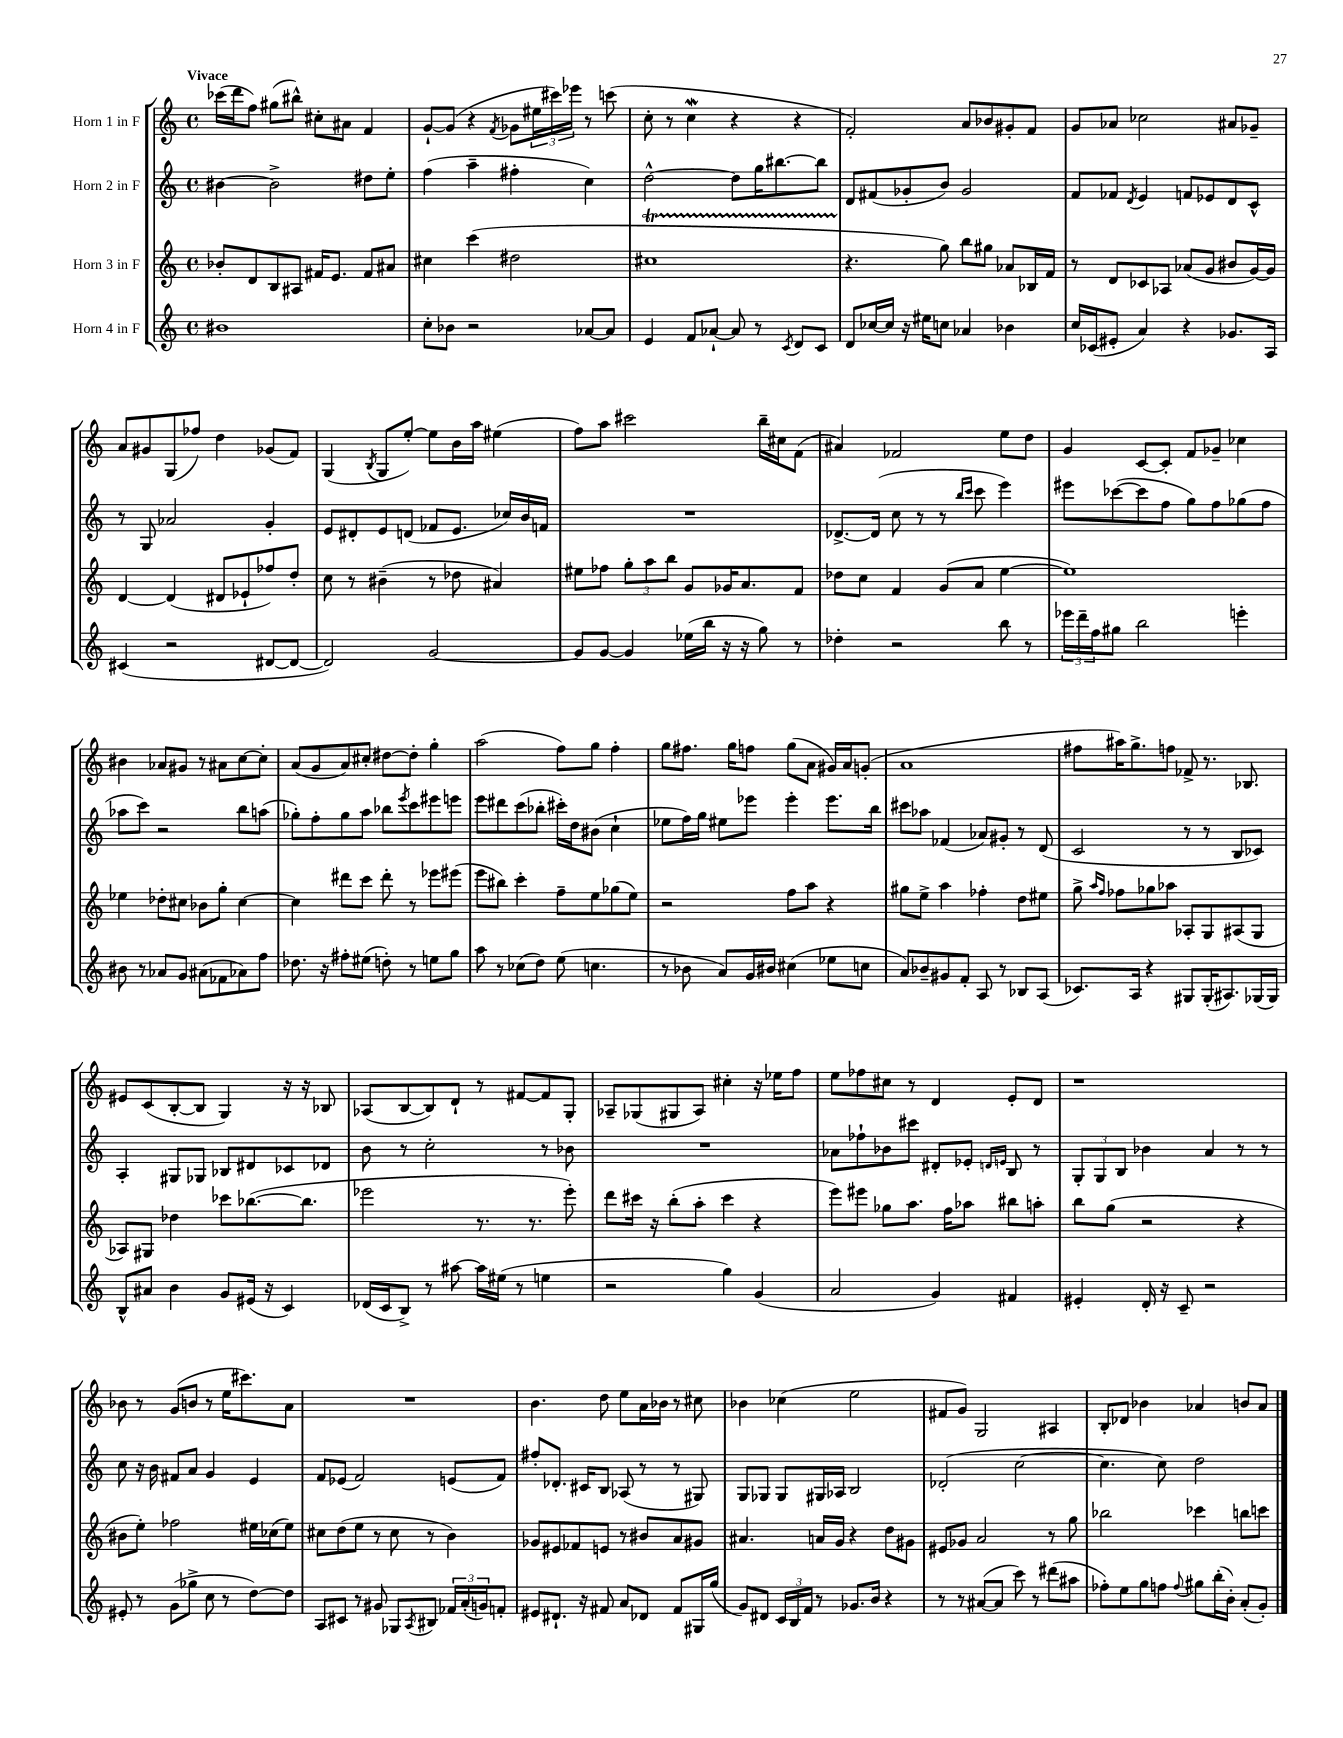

**kern	**kern	**kern	**kern
*staff4	*staff3	*staff2	*staff1
*clefG2	*clefG2	*clefG2	*clefG2
*k[]	*k[]	*k[]	*k[]
*M4/4	*M4/4	*M4/4	*M4/4
*met(c)	*met(c)	*met(c)	*met(c)
1b#	8b-'/L	[4b#\	(16ccc-\LL
.	.	.	16ddd\J
.	8d/	.	8ff\J)
.	8B/	2b#^\]	(8gg#\L
.	8A#/J	.	8bb#^^\J)
.	16f#/LK	.	8cc#'\L
.	8.e/J	.	.
.	.	.	8a#\J
.	8f#/L	8dd#\L	4f/
.	8a#/J	8ee'\J	.
=	=	=	=
8cc'\L	4cc#\	(4ff\	[8g`/L
8b-\J	.	.	(8g/]J
2r	(4ccc\	4aa~\	4r
.	.	.	8qf/
.	2dd#\	4ff#'\	8g-\L
.	.	.	24ee#\L
.	.	.	24ccc#\)
.	.	.	24eee-\JJ
[8a-/L	.	4cc\)	8r
8a-/]J	.	.	(8ccc\
=	=	=	=
4e/	1cc#	[2dd^^\	8cc'\
.	.	.	8r
8f/L	.	.	4cc\
[8a-`/J	.	.	.
8a-/]	.	8dd\]L	4r
8r	.	16gg\K	.
.	.	[8.bb#\	.
8qc/	.	.	.
8d/L	.	.	4r
8c/J	.	8bb#\]J	.
=	=	=	=
8d/L	4.r	8d/L	2f'/)
[16cc-/L	.	(8f#/	.
16cc-/]JJ	.	.	.
16r	.	8g-'/	.
16ee#\LK	.	.	.
8cc\J	8gg\)	8b/J)	.
4a-/	8bb\L	2g-/	8a/L
.	8gg#\J	.	8b-/
4b-\	8a-/L	.	8g#'/
.	16B-/L	.	8f/J
.	16f/JJ	.	.
=	=	=	=
16cc/LL	8r	8f/L	8g/L
(16c-/J	.	.	.
8e#'/J	8d/L	8f-/J	8a-/J
.	.	8qd/	.
4a/)	8c-/	4e/	2cc-\
.	8A-/J	.	.
4r	(8a-/L	8f/L	.
.	8g/J	8e-/	.
8.g-/L	8b#/L	8d/	8a#/L
.	[16g/L)	8c^^/J	8g-~/J
16A/Jk	16g/]JJ	.	.
=	=	=	=
(4c#/	[4d/	8r	8a/L
.	.	8G/	8g#/
2r	(4d/]	2a-/	(8G/
.	.	.	8ff-/J)
.	8d#/L	.	4dd\
.	8e-`/	.	.
[8d#/L	8ff-/)	4g'/	(8g-/L
8d#/_J	8dd'/J	.	8f/J)
=	=	=	=
2d#/])	8cc\	8e/L	(4G/
.	8r	8d#'/	.
.	.	.	8qB/
.	(4b#~\	8e/	8G/L
.	.	(8d/J	[8ee'/J)
[2g/	8r	8f-/L	8ee\]L
.	8dd-\	8.e/J	16b\L
.	.	.	16aa\JJ
.	4a#/)	.	(4ee#\
.	.	16cc-/LL)	.
.	.	16b/	.
.	.	16f/JJ	.
=	=	=	=
8g/]L	8ee#\L	1r	8ff\L)
[8g/J	8ff-\J	.	8aa\J
4g/]	12gg'\L	.	2ccc#\
.	12aa\	.	.
.	12bb\J	.	.
(16ee-\LL	8g/L	.	.
16bb\JJ	.	.	.
16r	16g-/K	.	.
16r	8.a/	.	.
8gg\)	.	.	16bb~\LL
.	.	.	16cc#\J
8r	8f/J	.	(8f\J
=	=	=	=
4dd-'\	8dd-\L	[8.d-^/L	4a#/)
.	8cc\J	.	.
.	.	(16d-/]Jk	.
2r	4f/	8cc\	2f-/
.	.	8r	.
.	(8g/L	8r	.
.	.	16qqbb/LL	.
.	.	16qqccc/JJ	.
.	8a/J	8ccc\	.
8bb\	[4ee\	4eee\)	8ee\L
8r	.	.	8dd\J
=	=	=	=
24eee-\LL	1ee])	8eee#\L	4g/
24ddd~\	.	.	.
24ff\J	.	.	.
8gg#\J	.	([8ccc-\	.
2bb\	.	8ccc-\]	[8c/L
.	.	8ff\J	8c'/]J
.	.	8gg\L)	8f/L
.	.	8ff\	8g-~/J
4eee'\	.	(8gg-\	4cc-\
.	.	8ff\J	.
=	=	=	=
8b#\	4ee-\	8aa-\L	4b#\
8r	.	8ccc\J)	.
8a-/L	8dd-'\L	2r	8a-/L
8g/J	8cc#\J	.	8g#/J
(8a#\L	8b-\L	.	8r
8f-\	8gg'\J	.	8a#\L
8a-\)	[4cc#\	8bb\L	[8cc\
8ff\J	.	(8aa\J	8cc'\]J
=	=	=	=
8.dd-\	4cc#\]	8gg-'\L)	(8a/L
.	.	8ff'\	8g/
16r	.	.	.
8ff#'\L	8ddd#\L	8gg-\	8a/)
(8ee#\J	8ccc\J	8aa\J	8cc#'/J
8dd'\)	8ddd#'\	8bb-\L	[8dd#\L
.	.	8qeee/	.
8r	8r	8ccc\	8dd#'\]J
8ee\L	8eee-\L	8eee#\	4gg'\
8gg\J	(8eee#\J	8eee\J	.
=	=	=	=
8aa\	8eee\L	8eee\L	(2aa\
8r	8bb#\J)	8ddd#\	.
(8cc-\L	4ccc'\	(8ccc\	.
8dd\J)	.	8bb-'\J	.
(8ee\	8ff~\L	16ccc#'\LL)	8ff\L)
.	.	16dd\J	.
4.cc\	8ee\	(8b#\J	8gg\J
.	(8gg-\	4cc`\	4ff'\
.	8ee\J)	.	.
=	=	=	=
8r	2r	8ee-\L	8gg\L
8b-\	.	16ff\L)	8.ff#\J
.	.	16gg\JJ	.
8a/L)	.	8ee#\L	.
.	.	.	16gg\LK
16g/L	.	8eee-\J	8ff\J
16b#/JJ	.	.	.
(4cc#\	8ff\L	4eee-'\	(8gg\L
.	8aa\J	.	8a\J
8ee-\L	4r	8.eee-\L	16g#/LL)
.	.	.	16a/J
8cc\J	.	.	(8g'/J
.	.	16bb\Jk	.
=	=	=	=
8a/L)	8gg#\L	8ccc#\L	1a
8b-~/	8ee^\J	8aa-\J	.
8g#/	4aa\	(4f-/	.
8f'/J	.	.	.
8A/	4ff-'\	8a-/L)	.
8r	.	8g#'/J	.
8B-/L	8dd\L	8r	.
(8A/J	8ee#\J	(8d/	.
=	=	=	=
8.c-/L)	8gg^\	2c/	8ff#\L
.	16qqaa/LL	.	.
.	16qqff/JJ	.	.
.	8ff-\L	.	16aa#\K)
16A/Jk	.	.	8.gg^\
4r	8gg-\	.	.
.	8aa-\J	.	8ff\J
8G#/L	8A-'/L	8r	8f-^/
(16G#'/K	8G/	8r	8.r
8.A#/)	.	.	.
.	(8A#/	8B/L	.
.	.	.	8.B-/
(16G-/L	8G/J	8c-/J)	.
16G-/JJ)	.	.	.
=	=	=	=
8B^^/L	8A-/L)	4A'/	8e#/L
8a#/J	8G#/J	.	(8c/
4b\	4dd-\	8G#/L	[8B'/
.	.	8G-/J	8B/]J
8g/L	8ccc-\L	8B-/L	4G/)
(16e#/Jk	([8.bb-\	8d#/	.
16r	.	.	.
4c/)	.	8c-/	16r
.	8.bb-\]J	.	16r
.	.	8d-/J	8B-/
=	=	=	=
(16d-/LL	2eee-\	8b\	(8A-/L
16c/J	.	.	.
8B^/J)	.	8r	[8B/
8r	.	2cc'\	8B/])
[8aa#\	.	.	8d`/J
16aa#\]LL	8.r	.	8r
(16ee#\JJ	.	.	.
8r	.	.	[8f#/L
.	8.r	.	.
4ee\	.	8r	8f#/]
.	8eee-'\)	8b-\	8G'/J
=	=	=	=
2r	8ddd\L	1r	8A-~/L
.	16ccc#\Jk	.	(8G-/
.	16r	.	.
.	(8bb'\L	.	8G#/
.	8aa'\J	.	8A-/J)
4gg\)	4ccc#\	.	4cc#'\
(4g/	4r	.	16r
.	.	.	16ee-\LK
.	.	.	8ff\J
=	=	=	=
2a/	8eee\L)	8a-\L	8ee\L
.	8eee#\J	8ff-`\	8ff-\
.	8gg-\L	8b-\	8cc#\J
.	8.aa\J	8ccc#\J	8r
4g/)	.	8d#'/L	4d/
.	16ff\LK	.	.
.	8aa-\J	8e-'/J	.
.	.	16qqd/LL	.
.	.	16qqe/JJ	.
4f#/	8bb#\L	8B/	8e'/L
.	8aa'\J	8r	8d/J
=	=	=	=
4e#'/	8bb\L	12G'/L	1r
.	.	12G/	.
.	(8gg\J	.	.
.	.	12B/J	.
16d'/	2r	4b-\	.
16r	.	.	.
8c~/	.	.	.
2r	.	4a/	.
.	4r	8r	.
.	.	8r	.
=	=	=	=
8e#'/	8b#\L	8cc\	8b-\
8r	8ee'\J)	16r	8r
.	.	16b\	.
(8g\L	2ff-\	8f#/L	(8g/L
8gg-^\J	.	8a/J	8b/J
8cc\	.	4g/	8r
8r	.	.	16ee\LK
.	.	.	8.ccc#\)
[8dd\L)	16ee#\LL	4e/	.
.	(16cc-\J	.	.
8dd\]J	8ee#\J)	.	8a\J
=	=	=	=
8A/L	8cc#\L	8f/L	1r
8c#/J	(8dd\	(8e-/J	.
8r	8ee\J	2f/)	.
8g#/	8r	.	.
8G-/L	8cc#\	.	.
8qA/	.	.	.
8B#/J	8r	.	.
24f-/LL	4b\)	(8e/L	.
(24a'/	.	.	.
24g/J)	.	.	.
8f'/J	.	8f/J)	.
=	=	=	=
8e#/L	8g-/L	8ff#'/L	4.b\
8.d#`/J	8e#/	8.d-'/J	.
.	8f-/	.	.
16r	.	16c#/LK	.
8f#/	8e/J	8B/J	8dd\
8a/L	8r	(8A-/	8ee\L
8d-/J	8b#/L	8r	16a\L
.	.	.	16b-\JJ
8f#/L	8a/	8r	8r
16G#/L	8g#/J	8G#/)	8cc#\
(16gg/JJ	.	.	.
=	=	=	=
8g/L)	4.a#/	8G/L	4b-\
8d#/J	.	8G-/J	.
24c/LL	.	8G-/L	(4cc-\
24B/	.	.	.
24f/JJ	.	.	.
8r	16a/LL	16G#/L	.
.	16g/JJ	16A-/JJ	.
8.g-/L	4r	2B/	2ee\
16b/Jk	.	.	.
4r	8dd\L	.	.
.	8g#\J	.	.
=	=	=	=
8r	8e#/L	(2d-'/	8f#/L
8r	8g-/J	.	8g/J)
([8a#/L	2a/	.	2G/
8a#/]J	.	.	.
8ccc\)	.	[2cc\	.
8r	.	.	.
(8ddd#\L	8r	.	4A#/
8aa#\J	8gg\	.	.
=	=	=	=
8ff-'\L)	2bb-\	4.cc\]	8B'/L
8ee\	.	.	8d-/J
8gg\	.	.	4b-\
8ff\J	.	8cc\)	.
8qqff/	.	.	.
8gg#\L	4ccc-\	2dd\	4a-/
(16bb'\L	.	.	.
16b'\JJ)	.	.	.
(8a'/L	8bb\L	.	8b/L
8g'/J)	8ccc\J	.	8a-/J
==	==	==	==
*-	*-	*-	*-
